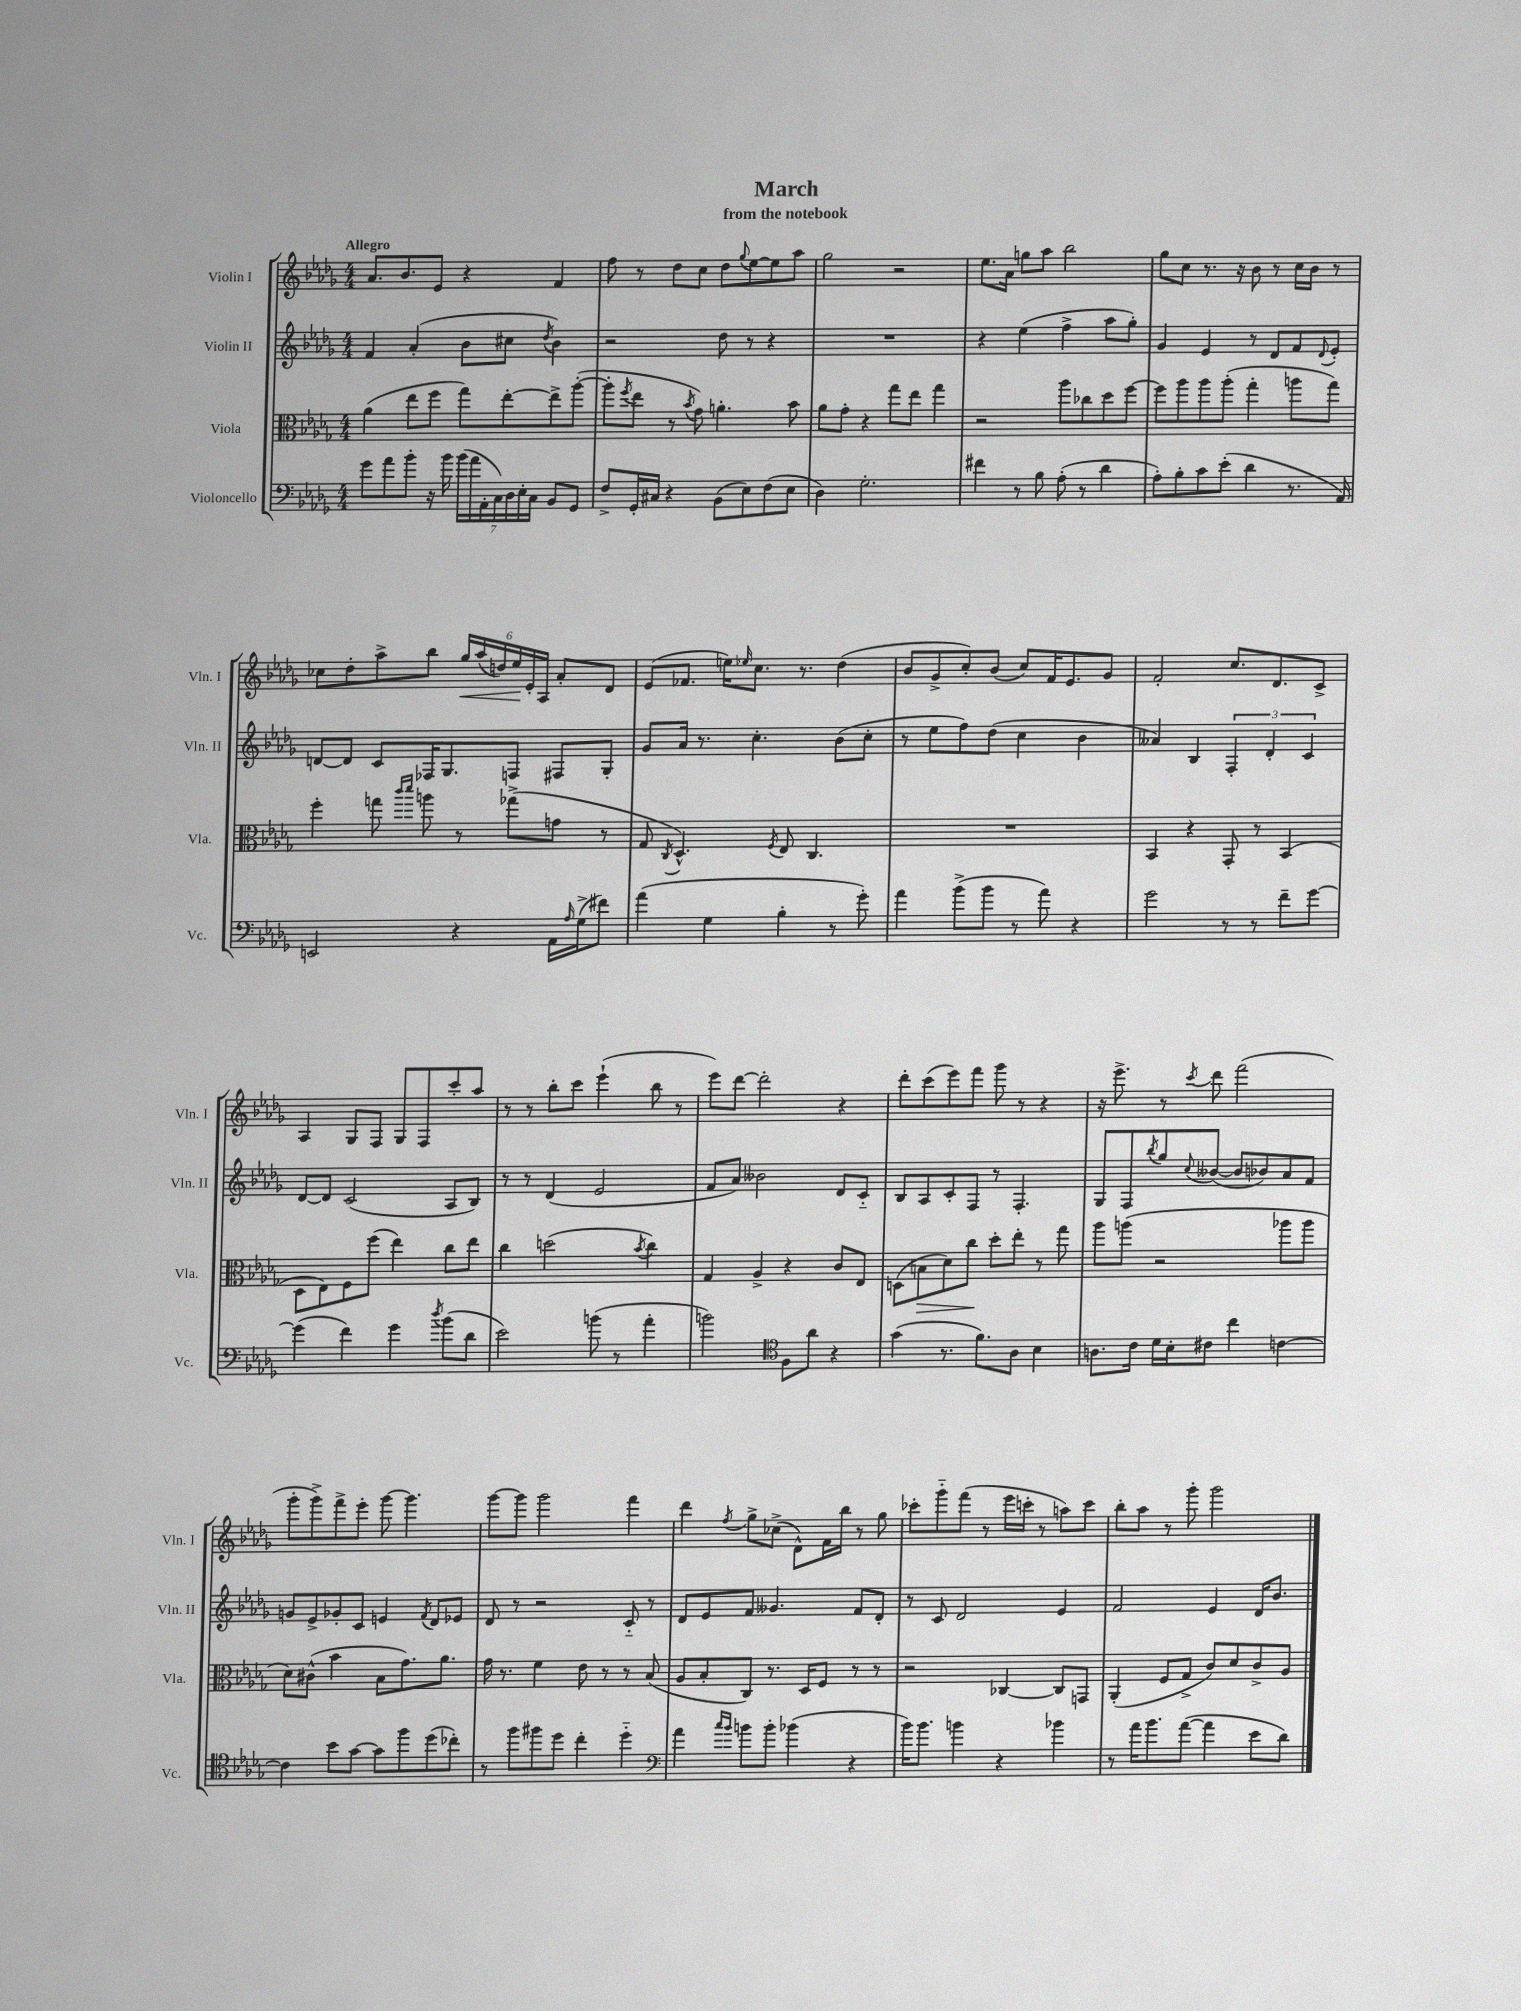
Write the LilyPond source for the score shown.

\header { title = "March" subtitle = "from the notebook" }
<<
\new StaffGroup <<
\new Staff = "s0" \with { instrumentName = "Violin I" shortInstrumentName = "Vln. I" } {
    \clef treble \key des \major \numericTimeSignature \time 4/4 \tempo "Allegro"
    aes'8. bes'8. ees'8 r4 f'4 |
    f''8 r8 des''8 c''8 des''8 \appoggiatura { ges''8 } ees''8~ ees''8 aes''8 |
    ges''2 r2 |
    ees''8. aes'16 g''8 aes''8 bes''2 |
    ges''8 c''8 r8. r16 bes'8 r8 c''16 bes'16 r8 |
    ces''8 des''8-. aes''8-> bes''8 \tuplet 6/4 { ges''16\< aes''16( d''16) ees''16\! ees'16-. aes16 } aes'8-. des'8 |
    ees'8( fes'8. e''16) \grace { ees''16 } c''8. r8. des''4( |
    bes'8 ges'8-> c''8-.) bes'8( c''8) f'16 ees'8. ges'8 |
    f'2-. c''8. des'8. c'8-> |
    aes4 ges8 f8 ges8 f8 c'''8-. aes''8 |
    r8 r8 bes''8-. c'''8 ees'''4-!( bes''8 r8 |
    ees'''8) des'''8~ des'''2-. r4 |
    des'''8-. c'''8( ees'''8) f'''8 ges'''8 r8 r4 |
    r16 ees'''8.-> r8 \acciaccatura { c'''8 } des'''8 f'''2( |
    ges'''8-. ges'''8->) f'''8-> ees'''8-. ges'''8~ ges'''4. |
    ges'''8~ ges'''8 ges'''2 f'''4 |
    des'''4 \acciaccatura { f''8 } ges''8-> ces''8->( des'8-^) f'16 bes''16 r8 ges''8 |
    ces'''8-. ges'''8-_ f'''8( r8 ees'''16 c'''16-. r8 a''8) c'''8 |
    bes''8-. aes''8 r8 ges'''8-. ges'''2 \bar "|." |
}
\new Staff = "s1" \with { instrumentName = "Violin II" shortInstrumentName = "Vln. II" } {
    \clef treble \key des \major \numericTimeSignature \time 4/4
    f'4 aes'4-.( bes'8 cis''8 \acciaccatura { des''8 } bes'4) |
    r2 des''8 r8 r4 |
    R1 |
    r4 ees''4( f''4-> aes''8 ges''8-.) |
    ges'4 ees'4 r8 des'8 f'8 \appoggiatura { des'8 } ees'8-. |
    d'8~ d'8 c'8 fes16 ges8. f8 fis8 ges8-. |
    ges'8 aes'16 r8. c''4.-. bes'8( c''8-. |
    r8 ees''8 f''8) des''8( c''4 bes'4 |
    aeses'4) bes4 \tuplet 3/2 { f4-. des'4-. c'4 } |
    des'8~ des'8 c'2( aes8 bes8) |
    r8 r8 des'4( ees'2 |
    f'8 aes'8) beses'2 des'8 c'8-_ |
    bes8 aes8 c'8-. f8 r8 f4.-. |
    ges8 f8 \acciaccatura { bes''8 } ges''8 \appoggiatura { c''8 } beses'8~( beses'8 bes'8) aes'8 f'8 |
    g'8 ees'8-> ges'8-. c'8 e'4 \acciaccatura { f'8 } des'8 ees'8 |
    des'8 r8 r2 c'8-_ r8 |
    des'8 ees'8 f'8 geses'4. f'8 des'8-. |
    r8 c'8 des'2 ees'4 |
    f'2 ees'4 des'16 bes'8. \bar "|." |
}
\new Staff = "s2" \with { instrumentName = "Viola" shortInstrumentName = "Vla." } {
    \clef alto \key des \major \numericTimeSignature \time 4/4
    aes'4( ees''8 f''8 ges''8) ees''8~-. ees''8-> aes''8~-.( |
    aes''8-. \acciaccatura { f''8 } ees''8 r8 \acciaccatura { bes'8 } ges'8) a'4.-. bes'8 |
    aes'8 ges'8-. r4 ges''8 ees''8 ges''4 |
    r2 aes''8 ces''8 des''8 f''8~ |
    f''8 aes''8 aes''8 aes''8-.( ges''4-. a''8 ges''8) |
    f''4-. g''8 \grace { c'''16 des'''16 } a''8 r8 ges''8->( g'8 r8 |
    ges8 \acciaccatura { c8 } des4.-^) \acciaccatura { f8 } ees8 c4. |
    R1 |
    bes,4 r4 ges,8-. r8 bes,4( |
    des8 ees8) f8 f''8( ees''4) c''8 ees''8 |
    c''4 d''2( \acciaccatura { bes'8 } c''4) |
    ges4 aes4-> r4 c'8 ees8 |
    d8( b8\> des'8) c''8\! des''8-. ees''8-. r8 ges''8 |
    aes''8 a''8( r2 aes''8 aes''8 |
    des'8) cis'8-^( bes'4 bes8 ges'8.) aes'8. |
    ges'16 r8. f'4 ees'8 r8 r8 bes8( |
    aes8 bes8-. c8) r8. des16 f8 r8 r8 |
    r2 ces4~ ces8 g,8 |
    aes,4-.( f8 ges8-> c'8) des'8 c'8-> aes8 \bar "|." |
}
\new Staff = "s3" \with { instrumentName = "Violoncello" shortInstrumentName = "Vc." } {
    \clef bass \key des \major \numericTimeSignature \time 4/4
    ges'8 aes'8 bes'8-. r16 bes'16 \tuplet 7/4 { bes'16( aes'16 aes,16-. c16) des16 ees16-. c16 } bes,8 ges,8 |
    f8-> ges,16-. cis16 r4 bes,8( ees8) f8( ees8 |
    des4) ges2.-. |
    fis'4 r8 bes8 aes8-.( r8 des'4 |
    aes8-.) bes8-. c'8 ees'8-.( des'4 r8. aes,16) |
    e,2 r4 aes,16 \grace { aes16 } ges16->( fis'8) |
    aes'4( ges4 bes4-. r8 ges'8-.) |
    aes'4 bes'8->( bes'8 r8 aes'8) r4 |
    ges'2 r8 r8 f'8-- ges'8~ |
    ges'4( f'4) ges'4 \acciaccatura { des''8 } bes'8( des'8 |
    ees'2) b'8( r8 aes'4-. |
    b'2) \clef tenor f8 aes'8 r4 |
    ges'4( r8. f'8.) aes8 bes4 |
    a8. c'16 des'16 bes16-. cis'8 c''4 c'4~ |
    c'4 bes'8 ges'8~ ges'8 f''8 des''8( ces''8-.) |
    r8 f''8 fis''8 des''8 c''4-. des''4-_ |
    \clef bass aes'4 \grace { c''16 bes'16 } b'8 b'8-. bes'4( r4 |
    bes'16) bes'8. b'4 r4 bes'4 |
    r8 aes'16 bes'8. aes'8~( aes'4 ees'8 des'8) \bar "|." |
}
>>
>>
\layout { \context { \Score \remove "Bar_number_engraver" } }
